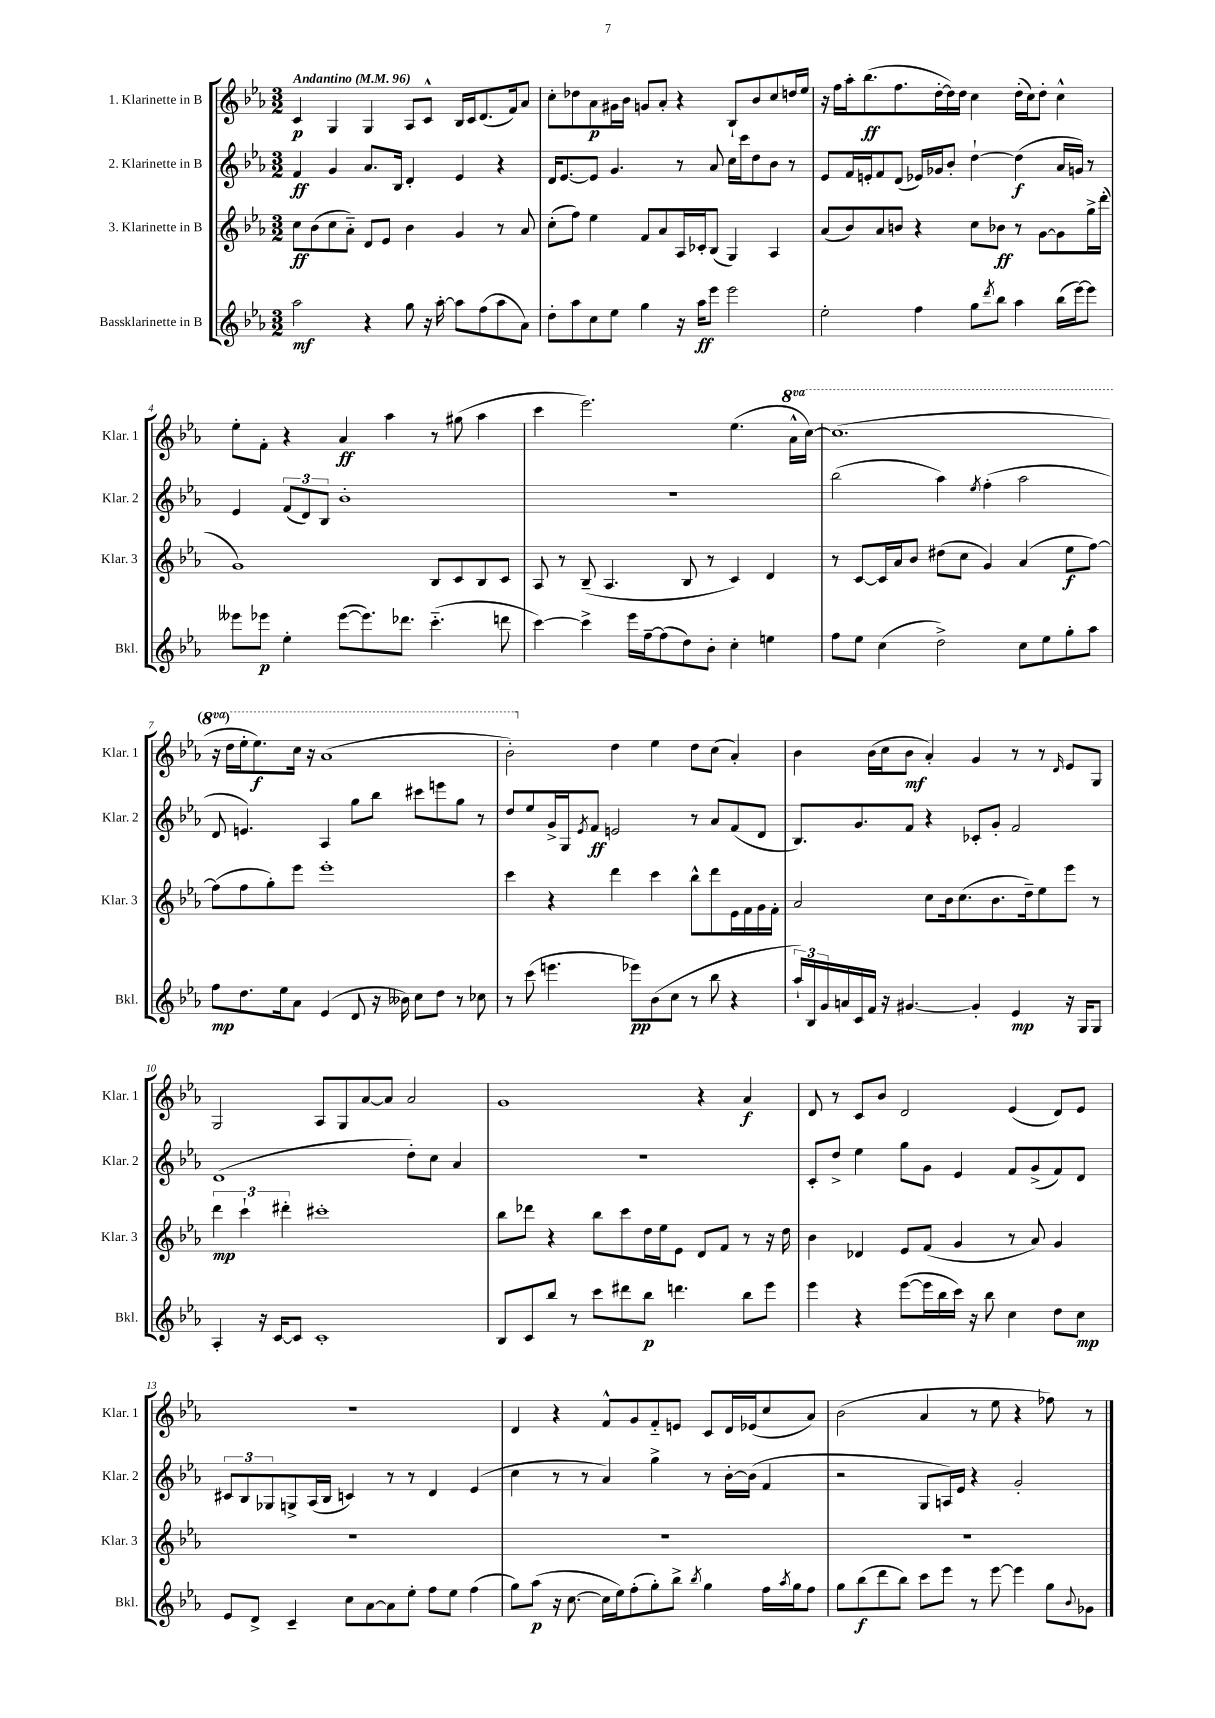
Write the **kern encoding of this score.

**kern	**kern	**kern	**kern
*staff4	*staff3	*staff2	*staff1
*clefG2	*clefG2	*clefG2	*clefG2
*k[b-e-a-]	*k[b-e-a-]	*k[b-e-a-]	*k[b-e-a-]
*M3/2	*M3/2	*M3/2	*M3/2
*MM96	*MM96	*MM96	*MM96
2aa-	8cc	4f	4c
.	(8b-	.	.
.	8cc	4g	4G
.	8a-'~)	.	.
4r	8d	8.a-	4G
.	8e-	.	.
.	.	16B-	.
8gg	4b-	4d'	8A-
16r	.	.	8c^^
[16aa-'	.	.	.
8aa-]	4g	4e-	16B-
.	.	.	16c
(8ff	.	.	(8.d
8aa-	8r	4r	.
.	.	.	16f)
8a-)	8a-	.	8a-
=	=	=	=
8dd'	(8cc'	16d	8cc'
.	.	[8.e-	.
8aa-	8ff)	.	8dd-
8cc	4ee-	8e-]	8a-
8ee-	.	4.g	16g#
.	.	.	16b-
4gg	8f	.	8g
.	8a-	.	8a-'
16r	16A-	8r	4r
16aa-	16c-'	.	.
8eee-	(8B-	8a-	.
2eee-	4G)	16cc	8B-`
.	.	16ccc	.
.	.	8dd	8b-
.	4A-	8b-	8cc
.	.	8r	16dd
.	.	.	16ee-
=	=	=	=
2ee-'	(8a-	8e-	16r
.	.	.	16ff
.	8b-)	16f	16aa-'
.	.	16e'	(8.bb-
.	8a-	8f	.
.	8b	(8d	8.ff
4ff	4r	16e-)	.
.	.	16g-	[16dd'
.	.	8b-'	16dd])
.	.	.	16dd
8gg	8cc	[4dd`	4cc
8qddd	.	.	.
8bb-	8b-	.	.
4aa-	8r	(4dd]	(16dd'
.	.	.	16cc)
.	[8g	.	8dd'
(16bb-	8g]	16a-	4cc^^
[16eee-)	.	16g)	.
8eee-]	16gg^	8r	.
.	(16ddd'	.	.
=	=	=	=
8eee--	1g)	4e-	8ee-'
8eee-	.	.	8f'
4ee-'	.	(12f	4r
.	.	12d)	.
.	.	12B-	.
([8eee-	.	1b-'	4a-
8.eee-])	.	.	.
.	.	.	4aa-
8.ddd-	.	.	.
(4.ccc'~	8B-	.	8r
.	8c	.	(8gg#
.	8B-	.	4aa-
8ddd	8c	.	.
=	=	=	=
[4ccc)	8A-	1.r	4ccc
.	8r	.	.
4ccc^]	(8B-~	.	2.eee-)
.	4.A-	.	.
16eee-	.	.	.
[16ff~	.	.	.
(8ff]	.	.	.
8dd)	8B-	.	.
8b-'	8r	.	.
4cc'	4c)	.	(4.ee-
4ee	4d	.	.
.	.	.	16aa-^^
.	.	.	[16ccc)
=	=	=	=
8ff	8r	(2bb-	(1.ccc]
8ee-	[8c	.	.
(4cc	16c]	.	.
.	16a-	.	.
.	8b-	.	.
2dd^)	(8dd#	4aa-)	.
.	8cc	.	.
.	.	8qee-	.
.	4g)	(4ff'	.
8cc	(4a-	2aa-	.
8ee-	.	.	.
8gg'	8ee-	.	.
8aa-	[8ff)	.	.
=	=	=	=
8ff	(8ff]	8d	16r
.	.	.	16ddd
8.dd	8ff	4.e)	16eee-'
.	.	.	8.eee-)
.	8gg')	.	.
16ee-	.	.	.
8a-	8eee-	.	16ccc
.	.	.	16r
(4e-	1eee-'	4A-	(1aa-
8d	.	8gg	.
16r	.	8bb-	.
16b--)	.	.	.
8cc	.	8ccc#	.
8dd	.	8eee	.
8r	.	8gg	.
8cc-	.	8r	.
=	=	=	=
8r	4ccc	8dd	2bb-')
(8ccc	.	8ee-	.
4.eee	4r	16g^	.
.	.	16G	.
.	.	8qe-	.
.	.	8f	.
.	4ddd	2e	4dd
8eee-)	.	.	.
(8b-	4ccc	.	4ee-
8cc	.	.	.
8r	8bb-^^	8r	8dd
8bb-	8ddd	8a-	(8cc
4r	16e-	(8f	4a-')
.	16f	.	.
.	16g	8d	.
.	16f'	.	.
=	=	=	=
24aa-`)	2a-	8.B-)	4b-
24B-	.	.	.
24g	.	.	.
16a	.	.	.
16c	.	8.g	.
16f	.	.	(16b-
16r	.	.	16cc
[4.g#	.	8f	8b-
.	8cc	4r	4a-')
.	16b-	.	.
.	(8.cc	.	.
4g#']	.	8c-'	4g
.	8.b-	8g'	.
4e-	.	2f	8r
.	16dd~)	.	.
.	8ee-	.	8r
.	.	.	16qqd
16r	8eee-	.	8e-
16G	.	.	.
8G	8r	.	8G
=	=	=	=
4A-'	6ddd	(1d	2G
.	6ccc`	.	.
16r	.	.	.
[16c	.	.	.
.	6ddd#'	.	.
8c]	.	.	.
1c'	1ccc#'	.	8A-
.	.	.	8G
.	.	.	[8a-
.	.	.	8a-]
.	.	8dd')	2a-
.	.	8cc	.
.	.	4a-	.
=	=	=	=
8B-	8bb-	1.r	1g
8c	8ddd-	.	.
8bb-	4r	.	.
8r	.	.	.
8ccc	8bb-	.	.
8ddd#	8ccc	.	.
8bb-	16dd	.	.
.	16ee-	.	.
4.ddd	8e-	.	.
.	8d	.	4r
.	8f	.	.
8bb-	8r	.	4a-
8eee-	16r	.	.
.	16dd	.	.
=	=	=	=
4eee-	4b-	8c'	8d
.	.	8dd^	8r
4r	4d-	4ee-	8c
.	.	.	8b-
([8eee-	8e-	8gg	2d
16eee-]	(8f	8g	.
16bb-	.	.	.
16ccc)	4g	4e-	.
16r	.	.	.
8bb-	.	.	.
4cc	8r	8f	(4e-
.	8a-)	(8g^	.
8dd	4g	8f)	8d)
8cc	.	8d	8e-
=	=	=	=
8e-	1.r	12c#	1.r
.	.	12B-	.
8d^	.	.	.
.	.	12G-	.
4c~	.	8G^	.
.	.	(16A-	.
.	.	16B-	.
8cc	.	4c)	.
[8a-	.	.	.
8a-]	.	8r	.
8ee-'	.	8r	.
8ff	.	4d	.
8ee-	.	.	.
(4ff	.	(4e-	.
=	=	=	=
8gg)	1.r	4cc	4d
(8aa-	.	.	.
16r	.	8r	4r
[8.cc	.	.	.
.	.	8r	.
16cc]	.	4a-)	8f^^
16ee-)	.	.	.
(8ff'	.	.	8g
8gg')	.	4gg^	8f'~
8bb-^	.	.	8e
8qbb-	.	.	.
4gg	.	8r	8c
.	.	[16b-'	16d
.	.	(16b-]	(16e-
16ff	.	4f	8cc
8qaa-	.	.	.
16gg	.	.	.
8ff	.	.	8a-)
=	=	=	=
8gg	1.r	2r	(2b-
(8bb-	.	.	.
8ddd	.	.	.
8bb-)	.	.	.
8ccc	.	8G	4a-
8eee-	.	16A)	.
.	.	16e-	.
8r	.	4r	8r
[8eee-	.	.	8ee-
4eee-]	.	2g'	4r
8gg	.	.	8ff-)
8qqb-	.	.	.
8g-	.	.	8r
==	==	==	==
*-	*-	*-	*-
